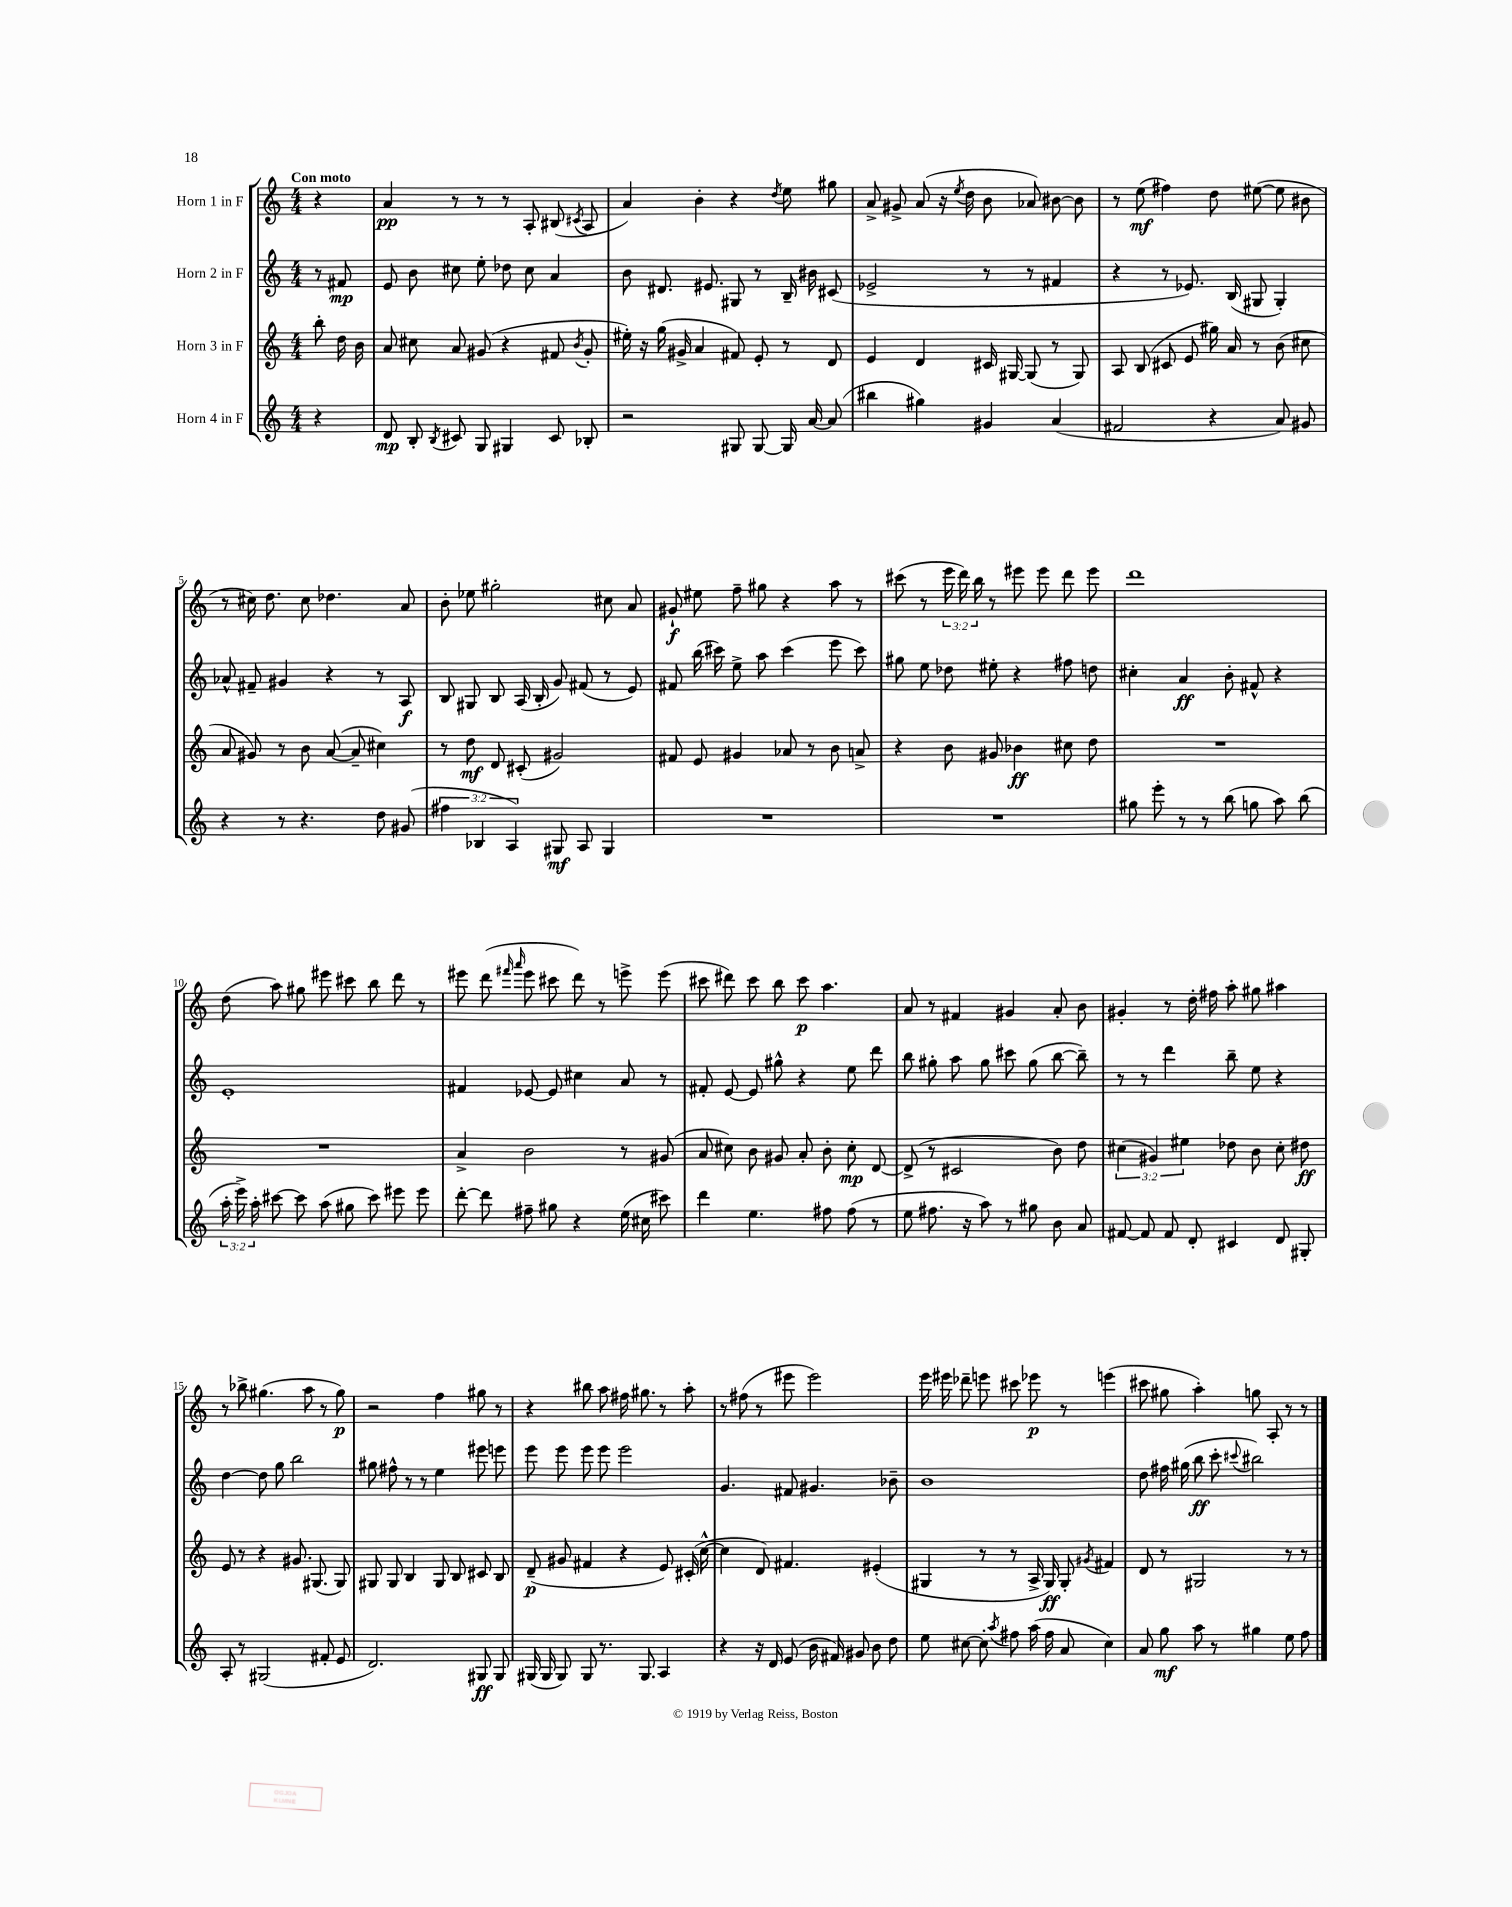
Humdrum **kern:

**kern	**kern	**kern	**kern
*staff4	*staff3	*staff2	*staff1
*clefG2	*clefG2	*clefG2	*clefG2
*k[]	*k[]	*k[]	*k[]
*M4/4	*M4/4	*M4/4	*M4/4
4r	8bb'	8r	4r
.	16dd	8f#	.
.	16b	.	.
=	=	=	=
8d	8a	8e	4a
8B'	8cc#	8b	.
8qB	.	.	.
8c#	8a	8cc#	8r
8G	(8g#	8ee'	8r
4G#	4r	8dd-	8r
.	.	8cc#	8A'
8c#	8f#	4a	(8B#
.	8qb	.	8qc#
8B-'	8g#'	.	8A
=	=	=	=
2r	16ee#')	8b	4a)
.	16r	.	.
.	(16gg	8.d#	.
.	16g#^	.	.
.	4a	.	4b'
.	.	8.e#	.
8G#	8f#)	8G#	4r
[8G#	8e'	8r	.
.	.	.	8qdd
16G#]	8r	16B~	8ee
[16a	.	16b#	.
(8a]	8d	(8c#	8gg#
=	=	=	=
4bb#	4e	2e-^	8a^
.	.	.	8g#^
4gg#)	4d	.	(8a
.	.	.	16r
.	.	.	8qee
.	.	.	16dd
4g#	16c#	8r	8b
.	[16G#	.	.
.	(8G#]	8r	8a-)
(4a	8r	4f#	[8b#
.	8G#)	.	8b#]
=	=	=	=
2f#	8A	4r	8r
.	(8B	.	(8ee
.	8c#	8r	4ff#)
.	8e	8.e-)	.
4r	16gg#)	.	8dd
.	16a	(16B	.
.	8r	8G#	([8ee#
8a)	(8b	4G#')	8ee#]
8g#	8cc#	.	8b#
=	=	=	=
4r	8a	8a-^^	8r
.	8g#)	8f#~	16cc#)
.	.	.	8.dd
8r	8r	4g#	.
4.r	8b	.	8cc#
.	([8a	4r	4.dd-
.	8a~]	.	.
8dd	4cc#)	8r	.
(8g#	.	8A	8a
=	=	=	=
6ff#	8r	8B	8b'
.	8dd	8G#	8ee-
6B-	.	.	.
.	8d	8B	2gg#'
6A)	.	.	.
.	(8c#'	(16A	.
.	.	16B'	.
8G#	2g#)	8g)	.
8A	.	(8f#	.
4G#	.	8r	8cc#
.	.	8e)	8a
=	=	=	=
1r	8f#	8f#	8g#`
.	8e	(16bb	8ee#
.	.	16ccc#)	.
.	4g#	8ee^	8ff~
.	.	8aa	8gg#
.	8a-	(4ccc#	4r
.	8r	.	.
.	8b	8eee	8aa
.	8a^	8ccc#)	8r
=	=	=	=
1r	4r	8gg#	(8ccc#
.	.	8ee	8r
.	8b	8dd-	24eee
.	.	.	24ddd)
.	.	.	24bb
.	8g#	8ee#'	8r
.	4b-	4r	8eee#
.	.	.	8eee#
.	8cc#	8ff#	8ddd
.	8dd	8dd	8eee#
=	=	=	=
8gg#	1r	4cc#'	1ddd
8eee'	.	.	.
8r	.	4a	.
8r	.	.	.
(8bb	.	8b'	.
8gg	.	8f#^^	.
8aa)	.	4r	.
(8bb	.	.	.
=	=	=	=
24aa'	1r	1e'	(8dd
24eee^)	.	.	.
24aa'	.	.	.
[8ccc#	.	.	8aa)
8ccc#]	.	.	8gg#
(8aa	.	.	8eee#
8gg#	.	.	8ccc#
8ccc#)	.	.	8bb
8eee#	.	.	8ddd
8eee#	.	.	8r
=	=	=	=
[8ddd'	4a^	4f#	8eee#
8ddd]	.	.	(8ddd
.	.	.	16qqfff#
.	.	.	16qqaaa
8ff#~	2b	[8e-	8eee#
8gg#	.	8e-]	8ccc#
4r	.	4cc#	8ddd)
.	.	.	8r
(16ee	8r	8a	8eee^
16cc#	.	.	.
8ccc#)	(8g#	8r	(8eee
=	=	=	=
4ddd	8a	8f#'	8ccc#
.	8cc#)	[8e	8ddd#)
4.ee	8b	8e]	8ccc#
.	8g#	8gg#^^	8bb
.	8a'	4r	8ccc#
8ff#	8b'	.	4.aa
(8ff#	8cc#'	8ee	.
8r	[8d	8ddd	.
=	=	=	=
8ee	(8d^]	8bb	8a
8.ff#	8r	8gg#'	8r
.	2c#	8aa	4f#
16r	.	.	.
8aa)	.	8gg#	.
8r	.	8ccc#	4g#
8gg#	.	(8gg#	.
8b	8b)	[8bb	8a'
8a	8dd	8bb~])	8b
=	=	=	=
[8f#	(6cc#	8r	4g#'
8f#]	.	8r	.
.	6g#)	.	.
8f#	.	4ddd	8r
.	6ee#	.	.
8d'	.	.	16dd'
.	.	.	16ff#
4c#	8dd-	8bb~	8aa'
.	8b	8ee	8gg#
8d	8cc#'	4r	4aa#
8G#'	8dd#	.	.
=	=	=	=
8A'	8e	[4dd	8r
8r	8r	.	8bb-^
(2G#	4r	8dd]	(4.gg#
.	.	8gg	.
.	8.g#	2bb	.
.	.	.	8aa
.	(8.G#	.	.
8f#'	.	.	8r
8e	8G#)	.	8gg#)
=	=	=	=
2.d)	8G#	8gg#	2r
.	8G#	8ff#^^	.
.	4B	8r	.
.	.	8r	.
.	8G#	4ee	4ff
.	8B	.	.
8G#	8c#	8eee#	8gg#
8G#	8B	8eee	8r
=	=	=	=
(16G#	(8d~	8eee	4r
16G#	.	.	.
8G#)	8g#	8eee	.
8G#	4f#	8eee	8bb#
8.r	.	8eee	8aa
.	4r	2eee	16ff#
8.G#	.	.	8.gg#
4A	8e)	.	8r
.	(16c#'	.	8aa'
.	[16cc^^	.	.
=	=	=	=
4r	4cc]	4.g	8r
.	.	.	(8ff#
16r	8d)	.	8r
16d	.	.	.
(8e	4.f#	8f#	8eee#
16b	.	4.g#	2eee#)
16f#)	.	.	.
8g#	.	.	.
8b	(4e#'	.	.
8dd	.	8b-~	.
=	=	=	=
8ee	4G#	1b	16eee
.	.	.	16eee#
[8cc#	.	.	8ddd-~
8cc#']	8r	.	8eee
8qaa	.	.	.
8ff#	8r	.	8ccc#
(16aa	16A^	.	8eee-
16ff#	16G#)	.	.
8a	8G#'	.	8r
.	8qg#	.	.
4cc#)	4f#	.	(4eee
=	=	=	=
8a	8d	8dd	8ccc#
8gg	8r	16ff#	8gg#
.	.	(16gg#	.
8aa	2G#	8bb	4aa')
8r	.	8ccc'	.
.	.	8qqccc#	.
4gg#	.	2bb#)	8gg
.	.	.	8A'
8ee	8r	.	8r
8ff	8r	.	8r
==	==	==	==
*-	*-	*-	*-
